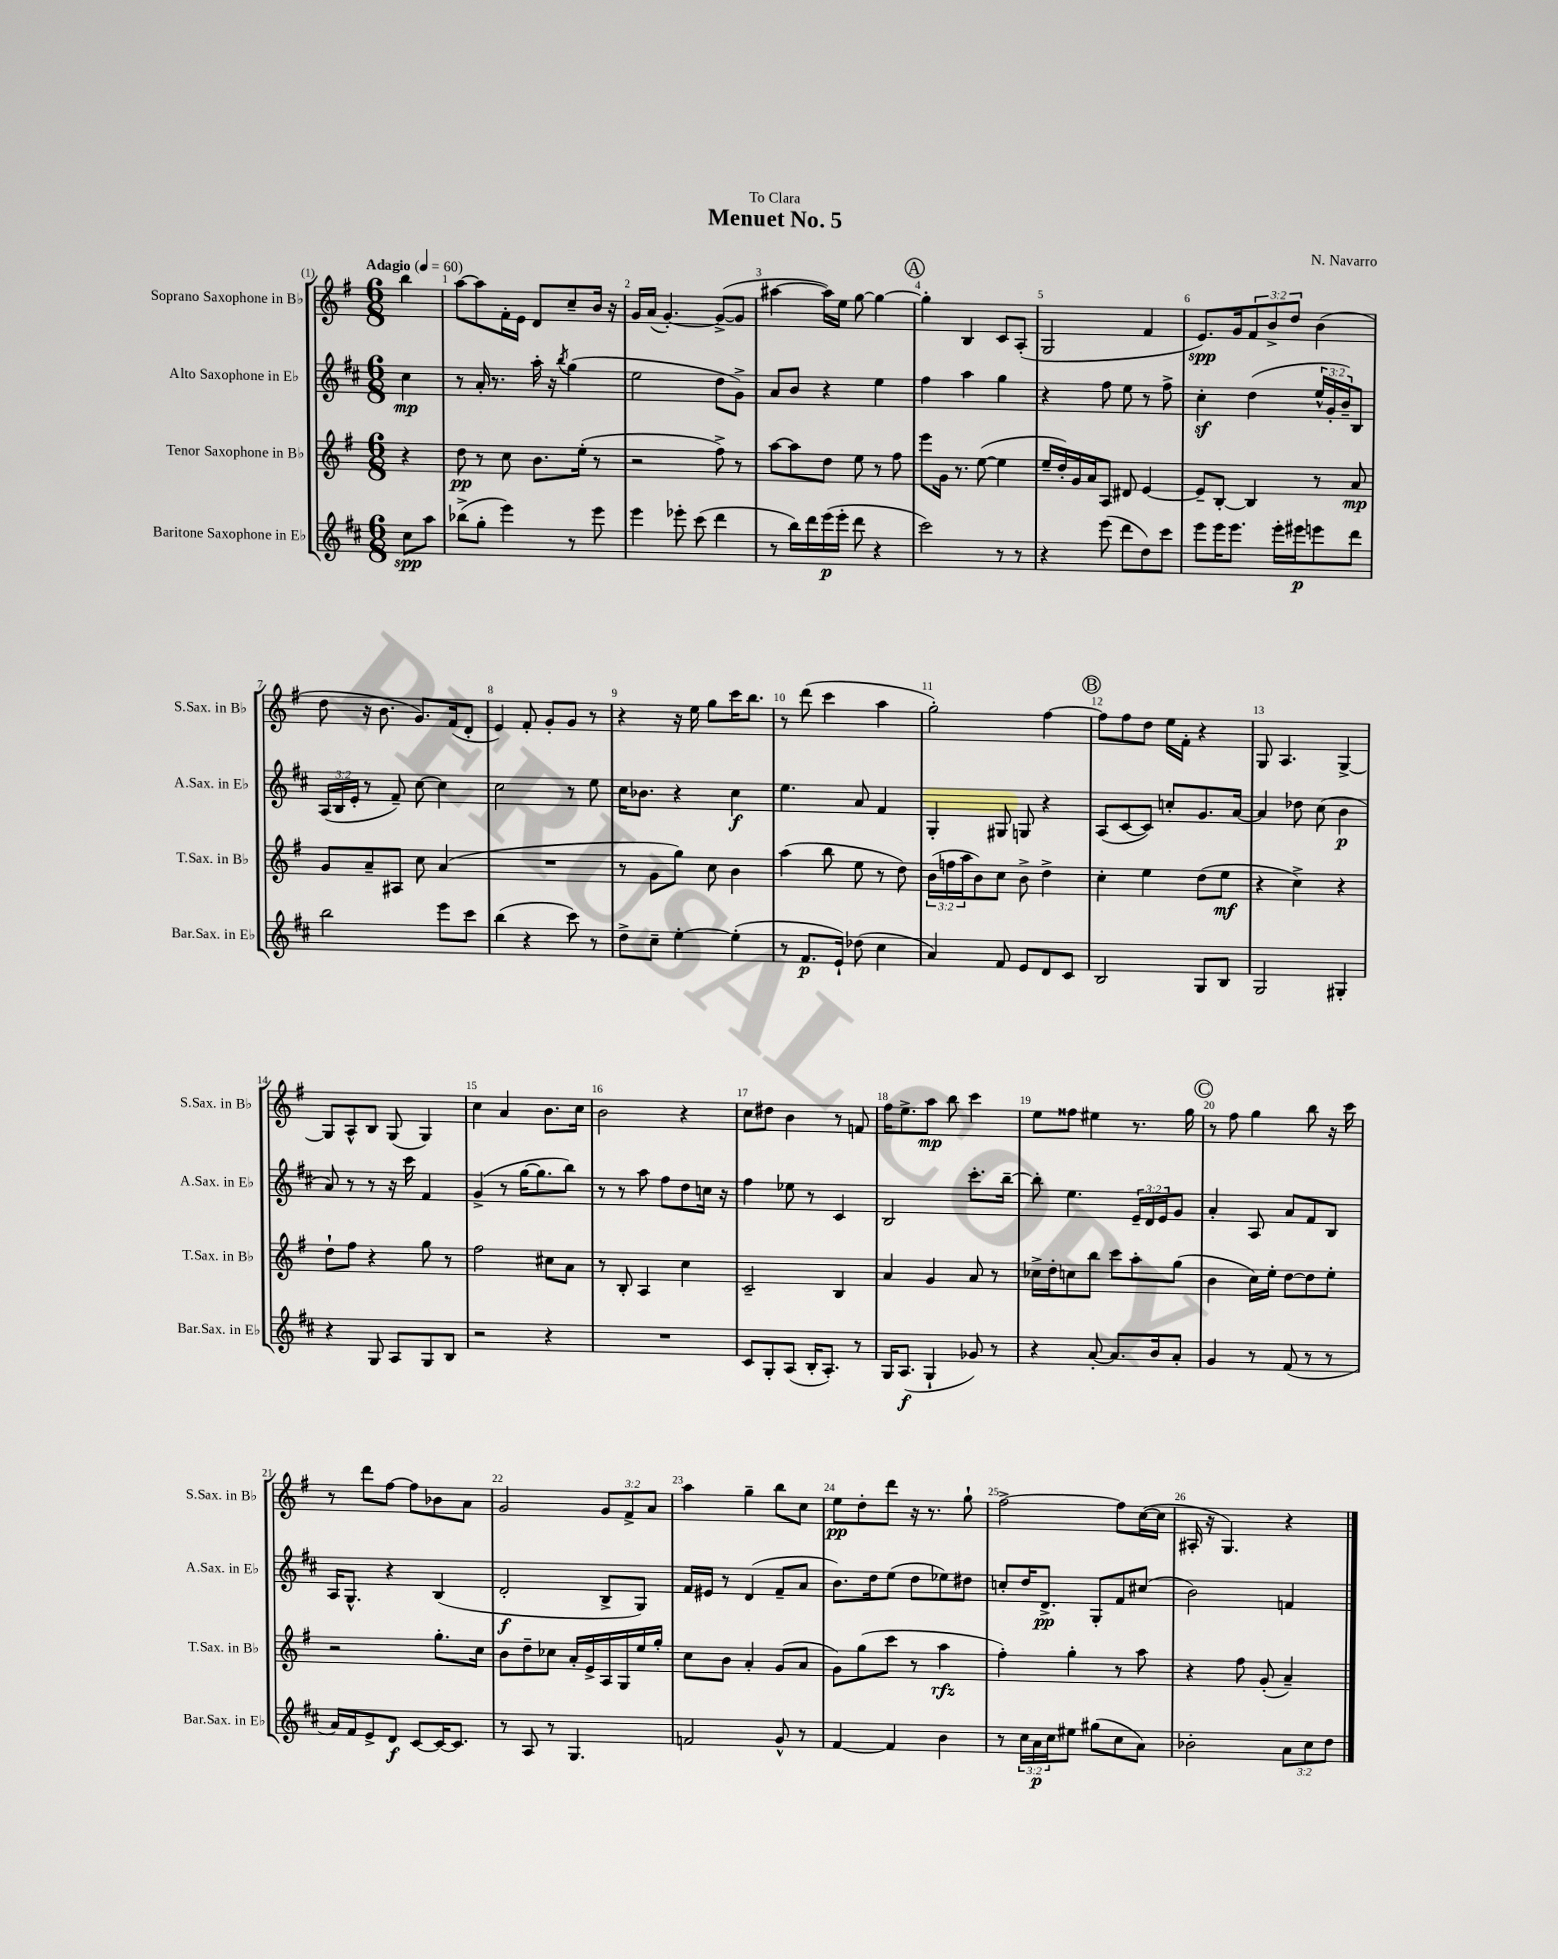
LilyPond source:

\header { title = "Menuet No. 5" composer = "N. Navarro" dedication = "To Clara" }
<<
\new StaffGroup <<
\new Staff = "s0" \with { instrumentName = "Soprano Saxophone in Bb" shortInstrumentName = "S.Sax. in Bb" } {
    \clef treble \key g \major \numericTimeSignature \time 6/8 \override Staff.TupletNumber.text = #tuplet-number::calc-fraction-text \partial 4 \tempo "Adagio" 4 = 60
    b''4 |
    a''8~ a''8 fis'16-. e'16 d'8 c''8-- b'16 r16 |
    g'16 a'16( g'4.~-.) g'8~->( g'8 |
    ais''4~ ais''16) e''16 g''8~ g''4~ |
    \mark \markup { \circle "A" } g''4-. b4 c'8 a8-.( |
    g2 fis'4 |
    e'8.\spp) g'16 \tuplet 3/2 { fis'8 b'8-> d''8 } b'4( |
    d''8 r16 b'8. g'8.) fis'16( d'8-. |
    e'4) fis'8-. g'8-. g'8 r8 |
    r4 r16 e''16 g''8 c'''16 b''8. |
    r8 d'''8( c'''4 a''4 |
    g''2-.) fis''4~ |
    \mark \markup { \circle "B" } fis''8 fis''8 d''8 e''16 fis'16-. r4 |
    g8 a4. g4~-> |
    g8 a8-^ b8 g8( g4) |
    c''4 a'4 b'8. c''16 |
    b'2 r4 |
    c''8 dis''8 b'4 r8 f'8 |
    fis''16 e''8.-> a''8\mp b''8 c'''4 |
    e''8 fisis''8 eis''4 r8. g''16 |
    \mark \markup { \circle "C" } r8 fis''8 g''4 b''8 r16 c'''16 |
    r8 d'''8 fis''8~ fis''8 bes'8 a'8 |
    g'2 \tuplet 3/2 { g'8 fis'8-> a'8 } |
    a''4 g''4-- b''8 c''8 |
    e''8\pp d''8-. d'''8 r16 r8. g''8-! |
    fis''2~-> fis''8 c''16~( c''16 |
    ais16-. r16 g4.) r4 \bar "|." |
}
\new Staff = "s1" \with { instrumentName = "Alto Saxophone in Eb" shortInstrumentName = "A.Sax. in Eb" } {
    \clef treble \key d \major \numericTimeSignature \time 6/8 \override Staff.TupletNumber.text = #tuplet-number::calc-fraction-text \partial 4
    cis''4\mp |
    r8 a'16-. r8. a''16-. r16 \acciaccatura { b''8 } g''4( |
    e''2 d''8 g'8->) |
    a'8 b'8 r4 e''4 |
    \mark \markup { \circle "A" } fis''4 a''4 g''4 |
    r4 fis''8 e''8 r8 fis''8-> |
    cis''4-.\sf d''4( \tuplet 3/2 { e''16-^ g'16-. b'16--) } b8 |
    \tuplet 3/2 { a16( b16 e'16-. } r8 fis'8--) cis''8~ cis''4 |
    cis''2 r8 e''8 |
    cis''16 bes'8. r4 cis''4\f |
    e''4. a'8 fis'4 |
    g4-. gis8 g8 r4 |
    \mark \markup { \circle "B" } a8( cis'8~ cis'8) c''8-. g'8. a'16~ |
    a'4 des''8 cis''8( b'4\p |
    a'8) r8 r8 r16 cis'''16 fis'4 |
    g'4->( r8 g''16~ g''8. b''8) |
    r8 r8 a''8 fis''8 d''8 c''16 r16 |
    fis''4 ees''8 r8 cis'4 |
    b2 cis'''8.-. b''16~-- |
    b''8-. e''4. \tuplet 3/2 { e'16-- d'16 e'16 } g'8 |
    \mark \markup { \circle "C" } a'4-. a8 a'8 fis'8 b8 |
    a16 g8.-^ r4 b4( |
    d'2-.\f b8-> g8) |
    fis'16 eis'16 r8 d'4( fis'8-- a'8 |
    b'8.) d''16 e''8( d''8 ees''8) dis''8 |
    c''8-. d''16 d'8.->\pp g8-. fis'8 cis''8( |
    b'2) f'4 \bar "|." |
}
\new Staff = "s2" \with { instrumentName = "Tenor Saxophone in Bb" shortInstrumentName = "T.Sax. in Bb" } {
    \clef treble \key g \major \numericTimeSignature \time 6/8 \override Staff.TupletNumber.text = #tuplet-number::calc-fraction-text \partial 4
    r4 |
    d''8\pp r8 c''8 b'8. e''16-.( r8 |
    r2 fis''8->) r8 |
    a''8~ a''8 d''8 e''8 r8 fis''8 |
    \mark \markup { \circle "A" } e'''8 g'16 r8. e''8~( e''4 |
    e''16-- d''16-.) g'16 a'16 a8 dis'8 e'4~ |
    e'8-- b8~-. b4 r8 a'8\mp |
    g'8 a'8-- ais8 c''8 a'4( |
    R2. |
    r8 g'8 g''8) c''8 b'4 |
    a''4( b''8 e''8 r8 d''8) |
    \tuplet 3/2 { b'16( f''16 a''16 } b'8) c''8 b'8-> d''4-> |
    \mark \markup { \circle "B" } c''4-. e''4 d''8( e''8\mf |
    r4 c''4->) r4 |
    d''8-! fis''8 r4 g''8 r8 |
    fis''2 cis''8 a'8 |
    r8 b8-. a4 c''4 |
    c'2-- b4 |
    a'4 g'4 a'8 r8 |
    ces''16-> d''16-. c''8 b''8 c'''8 a''8-. g''8( |
    \mark \markup { \circle "C" } b'4 c''16) e''16-. d''8~ d''8 e''8-. |
    r2 g''8.-. c''16 |
    b'8 d''8-- ces''8 a'16-. e'16-> a16 g16 e''16 g''16-. |
    c''8 b'8 a'4-. g'8( a'8 |
    g'8) g''8( c'''8 r8 a''4\rfz |
    fis''4-.) g''4-. r8 a''8 |
    r4 fis''8 g'8-.( a'4--) \bar "|." |
}
\new Staff = "s3" \with { instrumentName = "Baritone Saxophone in Eb" shortInstrumentName = "Bar.Sax. in Eb" } {
    \clef treble \key d \major \numericTimeSignature \time 6/8 \override Staff.TupletNumber.text = #tuplet-number::calc-fraction-text \partial 4
    cis''8\spp a''8 |
    bes''8->( g''8-. e'''4) r8 e'''8 |
    e'''4 ees'''8-. cis'''8( d'''4 |
    r8 b''16) d'''16 e'''16\p( e'''16-. d'''8 r4 |
    \mark \markup { \circle "A" } cis'''2) r8 r8 |
    r4 e'''8( d'''8 d''8) cis'''8 |
    e'''8 e'''16 e'''8. e'''16-. eis'''16\p e'''8 d'''8 |
    b''2 e'''8 cis'''8 |
    b''4( r4 cis'''8) r8 |
    d''8-> cis''8-- e''4~-. e''4-.( |
    r8 fis'8.\p e'16-!) des''8( cis''4 |
    a'4) fis'8 e'8 d'8 cis'8 |
    \mark \markup { \circle "B" } b2 g8 b8 |
    g2 gis4-. |
    r4 g8 a8 g8 b8 |
    r2 r4 |
    R2. |
    cis'8 g8-. a8( b16-. a8.-.) r8 |
    g16 a8.\f( g4-! ges'8) r8 |
    r4 a'8~-. a'8. b'16 a'8-. |
    \mark \markup { \circle "C" } g'4 r8 fis'8( r8 r8 |
    a'16) fis'16 e'8-> d'8\f cis'8~ cis'16~ cis'8. |
    r8 a8 r8 g4. |
    f'2 g'8-^ r8 |
    fis'4~ fis'4 b'4 |
    r8 \tuplet 3/2 { cis''16 a'16\p cis''16 } eis''8 gis''8( cis''8 a'8) |
    bes'2-. \tuplet 3/2 { a'8 cis''8 d''8 } \bar "|." |
}
>>
>>
\layout { \context { \Score \override BarNumber.break-visibility = ##(#f #t #t) barNumberVisibility = #all-bar-numbers-visible } }
